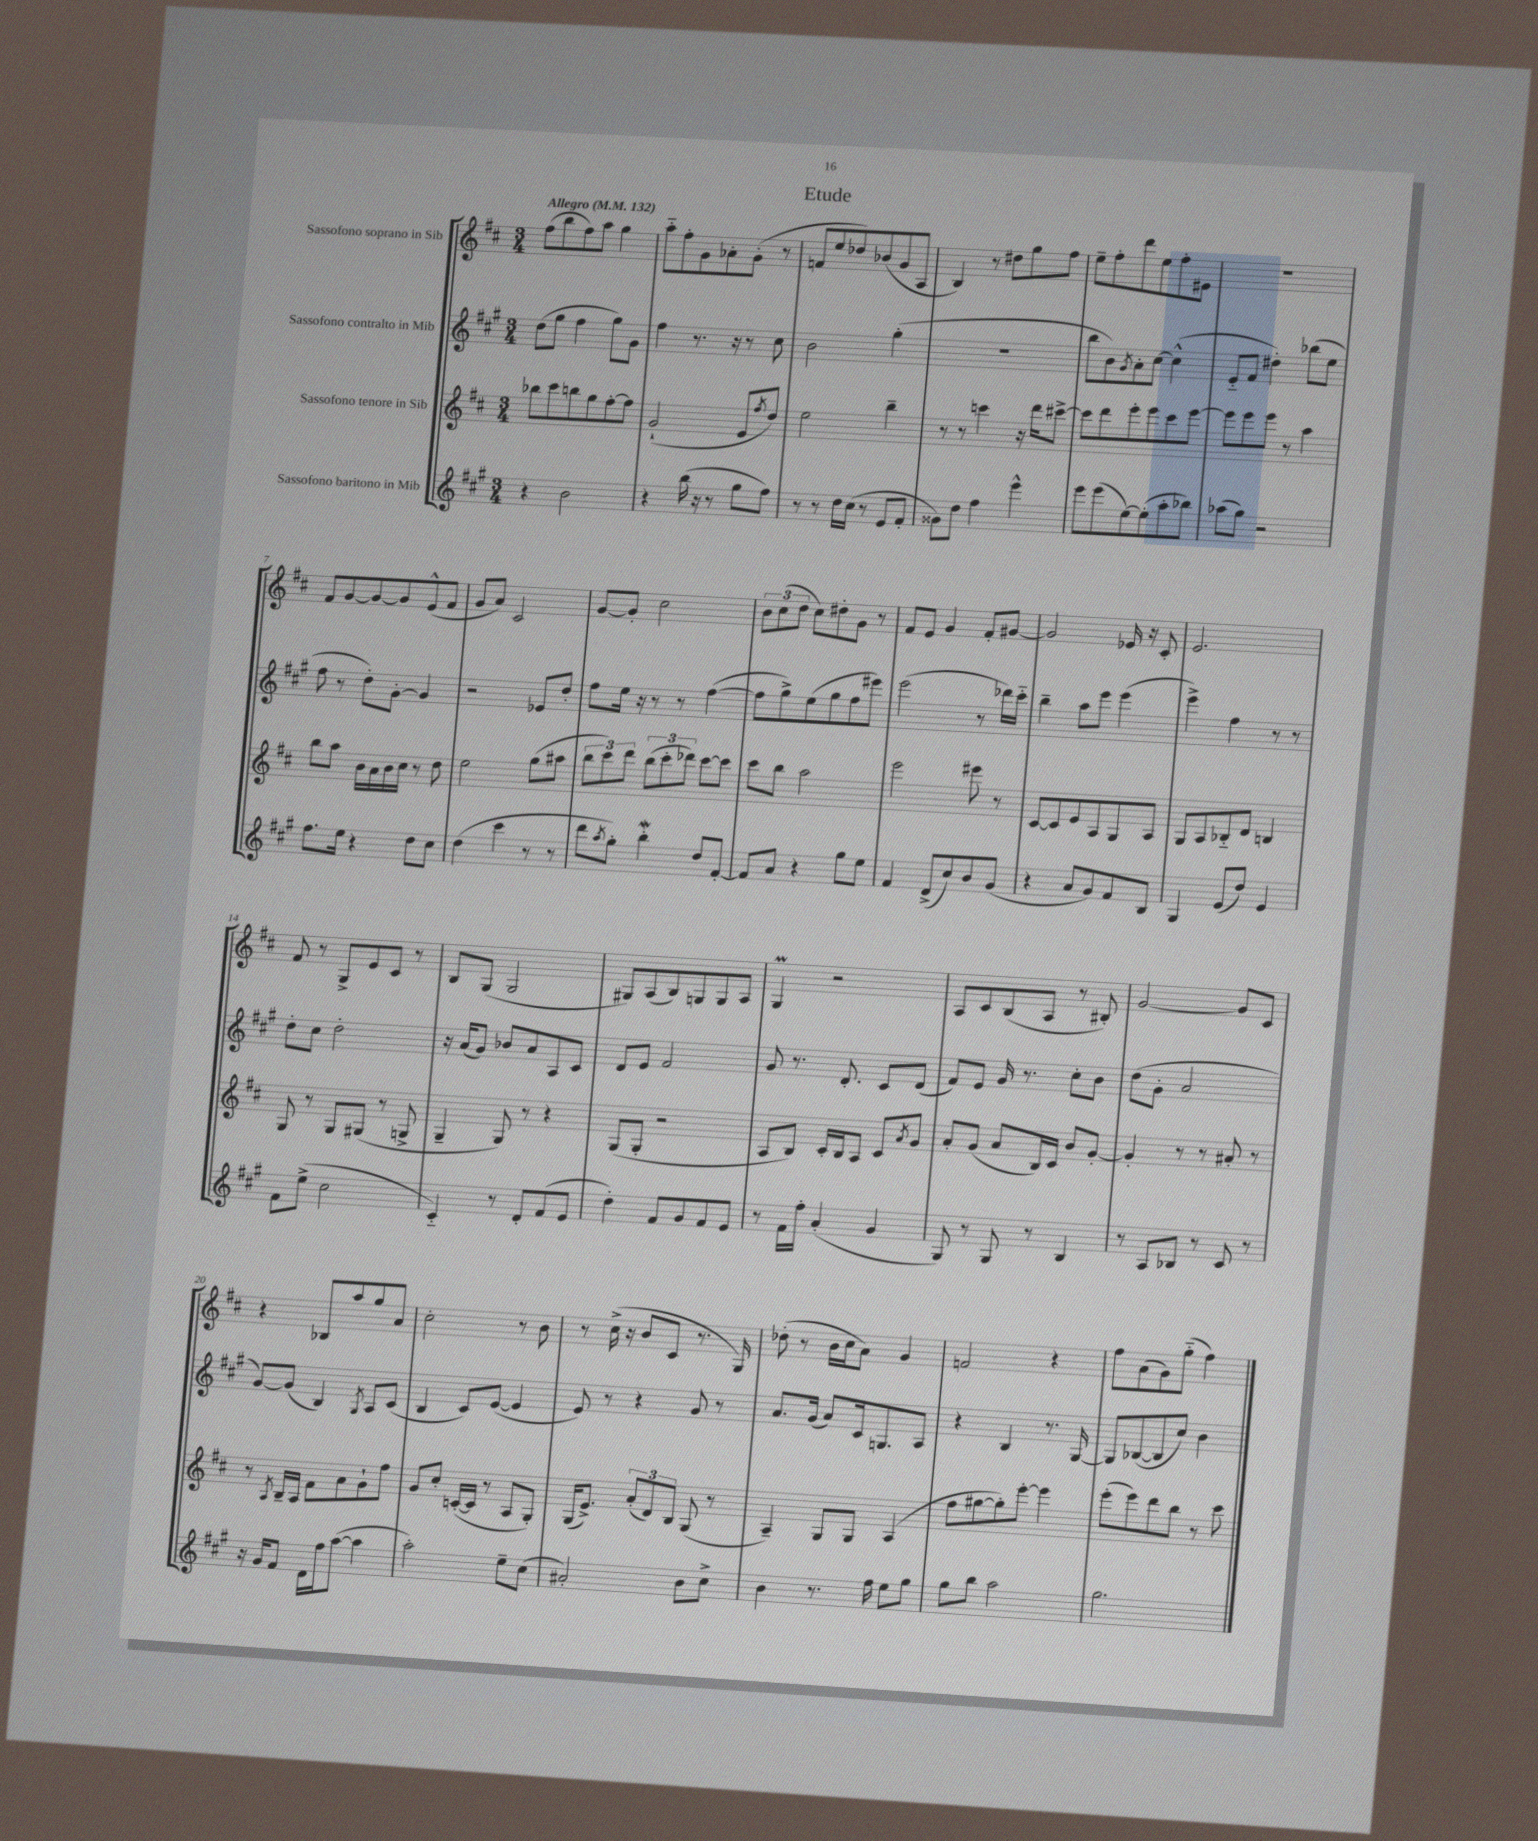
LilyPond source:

\header { title = "Etude" }
<<
\new StaffGroup <<
\new Staff = "s0" \with { instrumentName = "Sassofono soprano in Sib" } {
    \clef treble \key d \major \numericTimeSignature \time 3/4 \tempo "Allegro" 4 = 132
    fis''8( b''8 fis''8) a''8 g''4 |
    a''8-_ fis''8-. g'8 aes'8-. g'8-.( r8 |
    f'8 e''8 des''8) bes'8( g'8 a8 |
    b4) r8 dis''8 g''8 fis''8 |
    e''8-- fis''8-. d'''8 e''8 fis''8-. eis'8 |
    R2. |
    fis'8 g'8~ g'8~ g'8 e'8-^( fis'8 |
    g'8 a'8) cis'2 |
    g'8~ g'8-. cis''2 |
    \tuplet 3/2 { b'8 cis''8( d''8 } cis''8) dis''8-. g'8 r8 |
    fis'8 e'8 g'4 fis'8-. gis'8~ |
    gis'2 ees'16 r16 cis'8-. |
    e'2. |
    fis'8 r8 g8-> e'8 cis'8 r8 |
    b8 g8( g2 |
    gis8) a8( b8) g8 g8 a8 |
    g4\prall r2 |
    a8 cis'8 b8( a8 r8 bis8-.) |
    g'2~ g'8 cis'8 |
    r4 bes8 a''8 g''8 a'8 |
    cis''2-. r8 b'8 |
    r8 cis''16->( r16 b'8 cis'8 r8. g16) |
    des''8-.( r8 b'16 cis''16 a'8) g'4 |
    f'2 r4 |
    fis''8 a'8( g'8) g''8-_( fis''4) \bar "|." |
}
\new Staff = "s1" \with { instrumentName = "Sassofono contralto in Mib" } {
    \clef treble \key a \major \numericTimeSignature \time 3/4
    d''8( gis''8 fis''4 gis''8) gis'8 |
    fis''4 r8. r16 r8 cis''8 |
    b'2 gis''4-.( |
    R2. |
    b''8 b'8) \acciaccatura { gis'8 } a'8-. cis''8~ cis''4-^( |
    e'8-_ fis'8 dis''4-.) bes''8( e''8 |
    fis''8 r8 d''8-.) gis'8~-. gis'4 |
    r2 ees'8 d''8-. |
    fis''8 e''16 r16 r8 r8 fis''4~( |
    fis''8 gis''8->) e''8( gis''8 fis''8 eis'''8) |
    e'''2( r8 des'''16) cis'''16-_ |
    b''4-- a''8 e'''8 e'''4( |
    e'''4->) fis''4 r8 r8 |
    d''8-. cis''8 d''2-. |
    r16 a'16( gis'8) bes'8 a'8 a8 cis'8 |
    d'8 e'8 fis'2 |
    gis'8 r8. d'8.-. cis'8 d'8( |
    fis'8) e'8 gis'16 r8. cis''8-. b'8 |
    d''8( gis'8-. a'2 |
    gis'8~) gis'8( b4) \acciaccatura { gis8 } a8 cis'8( |
    b4 cis'8) e'8~( e'4 |
    e'8) r8 r4 gis'8 r8 |
    a'8. gis'16( a'8) cis'16 g8. a8 |
    r4 b4 r8. gis16~ |
    gis8 bes8~( bes8 cis''8) b'4 \bar "|." |
}
\new Staff = "s2" \with { instrumentName = "Sassofono tenore in Sib" } {
    \clef treble \key d \major \numericTimeSignature \time 3/4
    bes''8 cis'''8 b''8 g''8 fis''8~-. fis''8 |
    g'2-!( e'8 \acciaccatura { fis''8 } d''8) |
    e''2 b''4-- |
    r8 r8 c'''4 r16 d'''16 cis'''8~-> |
    cis'''8 d'''8 e'''8-. e'''8 cis'''8 e'''8~ |
    e'''8 e'''8 e'''8 r8 a''4 |
    b''8 a''8 b'16 a'16 b'16 cis''16 r8 d''8 |
    e''2 g''8( ais''8 |
    \tuplet 3/2 { b''8 cis'''8) d'''8 } \tuplet 3/2 { b''8( cis'''8-. des'''8) } cis'''8~ cis'''8 |
    cis'''8 b''8 a''2 |
    e'''2 eis'''8 r8 |
    cis'8~ cis'8 e'8 a8 g8 a8 |
    g8 a8 bes8-_ d'8 b4 |
    g8 r8 g8 gis8( r8 g8-> |
    g4-- g8) r8 r4 |
    g8( g8-. r2 |
    a8 b8) cis'16-. b16 a8 cis'8 \acciaccatura { a'8 } g'8 |
    a'8-. g'8( a'8 b16) cis'16 b'8 g'8~-. |
    g'4-. r8 r8 ais'8-. r8 |
    r8 \acciaccatura { a8 } b16-- a16 fis'8 a'8 g'8-! fis''8 |
    g'8 cis''8-. c'16~-.( c'16 r8 a8 g8-.) |
    g16( e'8.->) \tuplet 3/2 { a'8-.( d'8) b8 } g8( r8 |
    a4--) g8 g8 a4( |
    fis''8 gis''8~ gis''8-.) e'''8~-. e'''4 |
    e'''8-.( e'''8) d'''8 b''8 r8 cis'''8 \bar "|." |
}
\new Staff = "s3" \with { instrumentName = "Sassofono baritono in Mib" } {
    \clef treble \key a \major \numericTimeSignature \time 3/4
    r4 b'2 |
    r4 b''16( r16 r8 gis''8 fis''8) |
    r8 r8 d''16 cis''16( r8 e'8 fis'8-. |
    gisis'8) d''8 fis''4 e'''4-^ |
    e'''8 e'''8( e''8~) e''8-.( a''8-. bes''8) |
    aes''8( gis''8) r2 |
    fis''8. e''16 r4 d''8 cis''8 |
    d''4( cis'''4 r8 r8 |
    d'''8 \acciaccatura { a''8 } gis''8-.) b''4-.\mordent d''8 fis'8~-. |
    fis'8 a'8 r4 gis''8 e''8 |
    fis'4 d'8->( cis''8) b'8 gis'8( |
    r4 a'8 gis'8) fis'8 b8 |
    gis4 e'8( d''8) e'4 |
    fis'8 e''8->( cis''2 |
    cis'4-_) r8 d'8-. fis'8( e'8 |
    d''4-.) fis'8 gis'8 fis'8 e'8 |
    r8 fis'16 fis''16-. a'4-.( gis'4 |
    gis8) r8 gis8 r8 b4 |
    r8 a8 bes8 r8 cis'8 r8 |
    r16 gis'16 fis'8 d'16 fis''16 a''8~( a''4 |
    a''2-.) e''8-- cis''8( |
    ais'2-.) b'8 cis''8-> |
    b'4 r8. fis''16 e''8 gis''8 |
    gis''8 b''8 a''2 |
    gis''2. \bar "|." |
}
>>
>>
